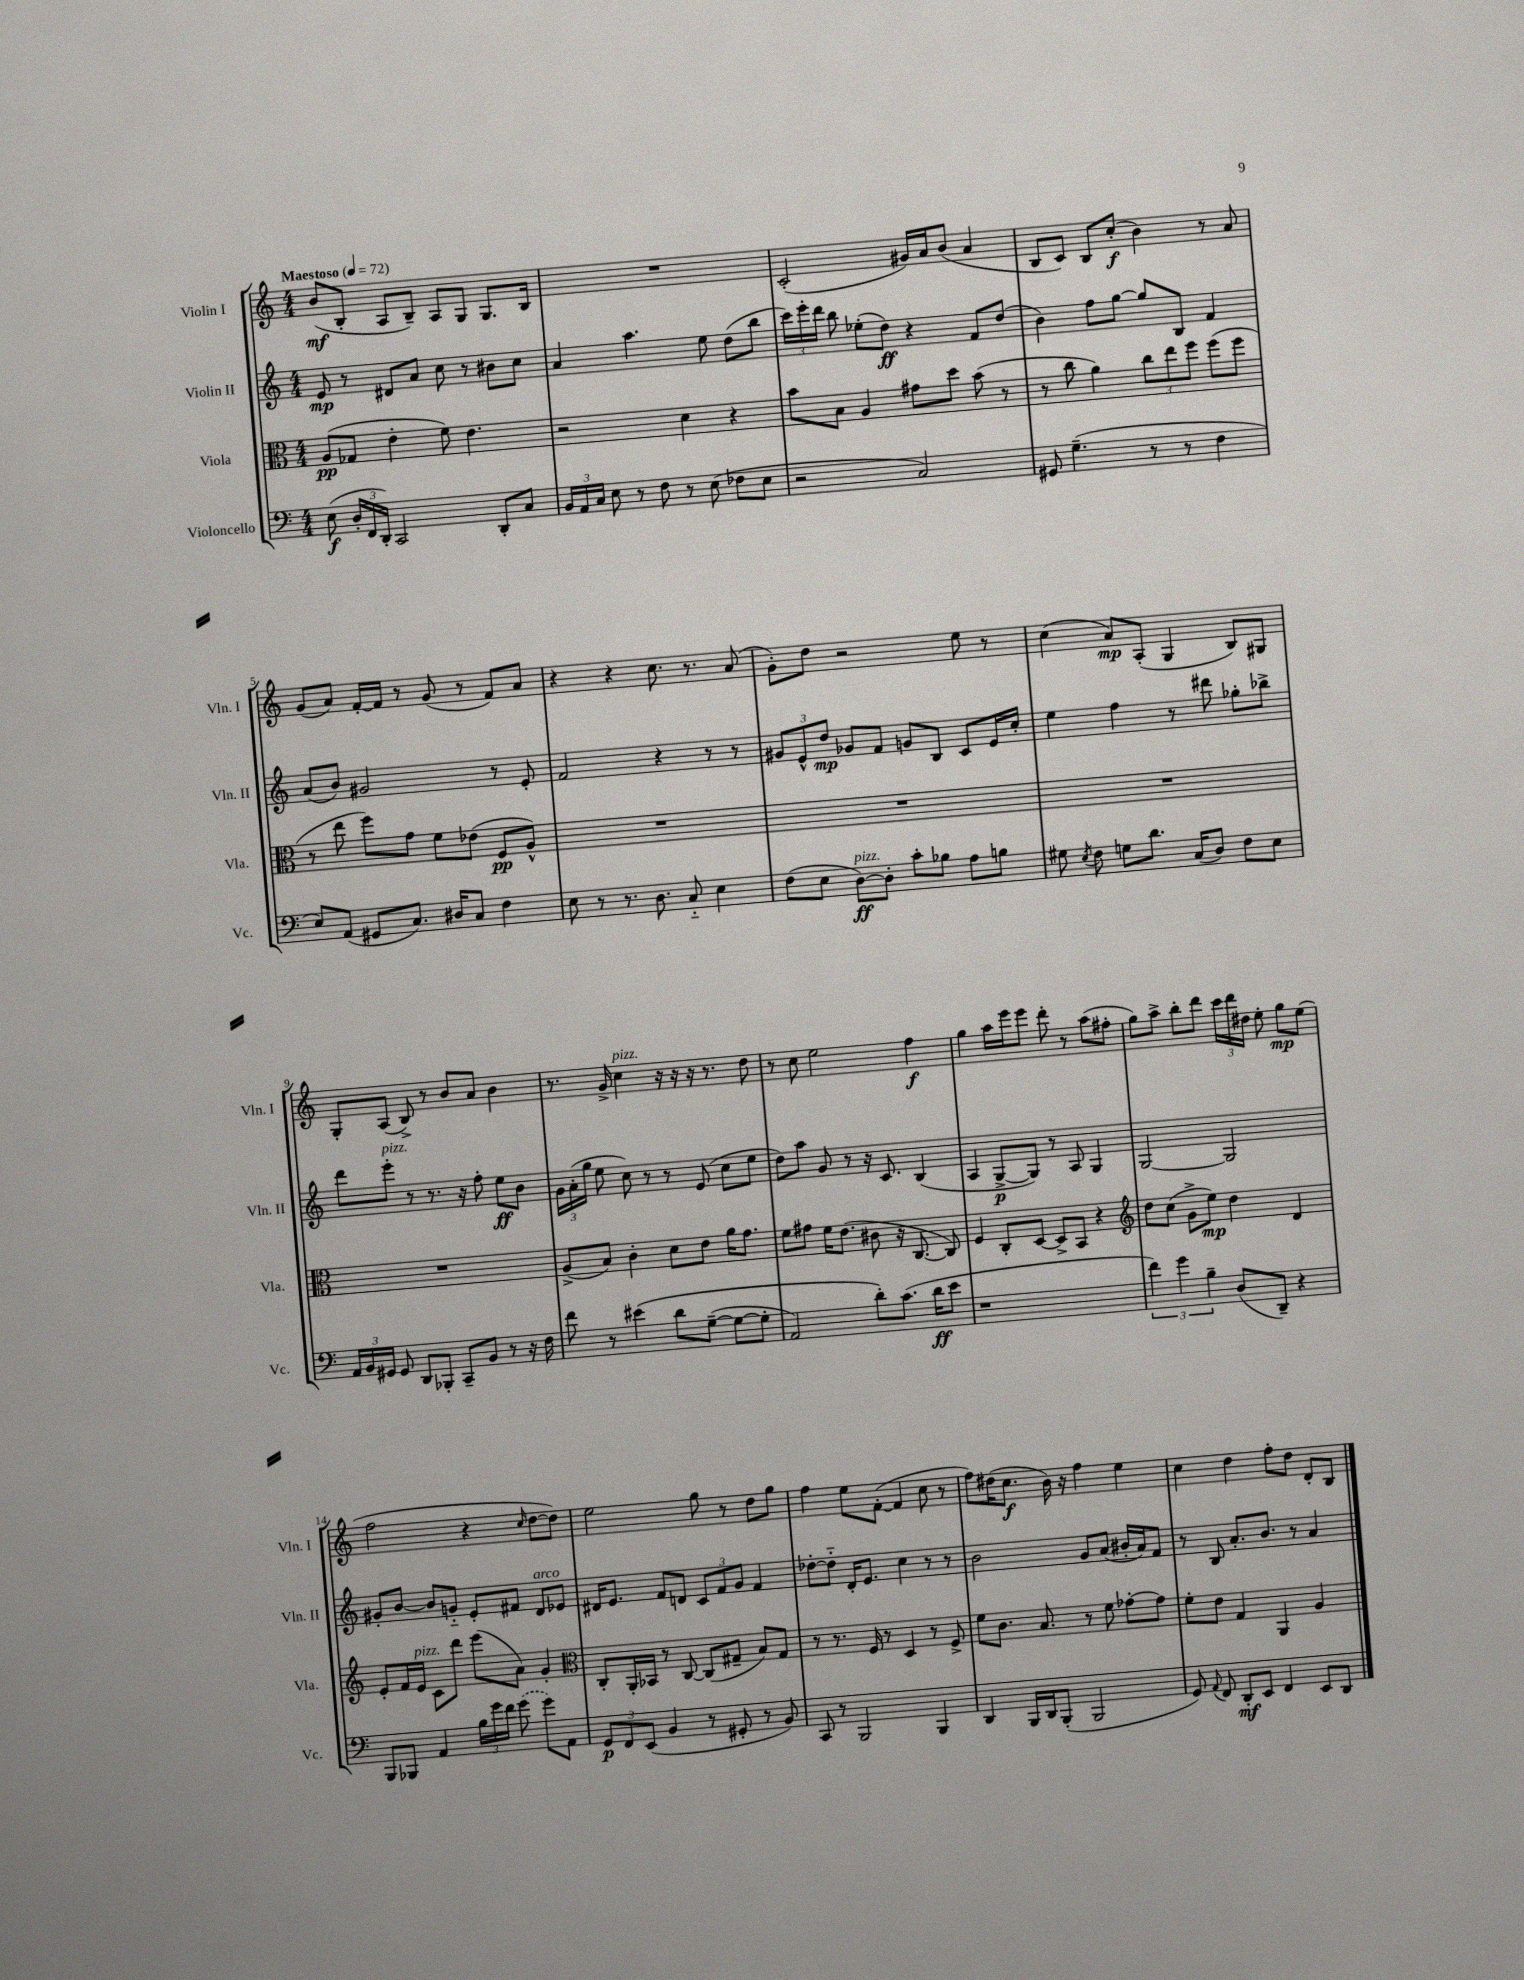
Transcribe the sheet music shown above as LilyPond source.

<<
\new StaffGroup <<
\new Staff = "s0" \with { instrumentName = "Violin I" shortInstrumentName = "Vln. I" } {
    \clef treble \key c \major \numericTimeSignature \time 4/4 \tempo "Maestoso" 4 = 72
    \autoBeamOff b'8[\mf( b8]-. a8[ b8]--) a8[ g8] g8.[ b16] |
    R1 |
    c'2-.( gis'16[) a'16 b'8]( a'4 |
    b8[ c'8]) b8[ c''8]-.\f( b'4) r8 a'8 |
    g'8[( a'8]) f'16[~-. f'16] r8 g'8( r8 f'8[) a'8] |
    r4 r4 c''8. r8. a'8( |
    g'8[-.) d''8] r2 e''8 r8 |
    c''4( a'8[\mp) a8]-.( g4 b8[) gis8] |
    g8[-. a8]( b8->) r8 b'8[ a'8] b'4 |
    r8. g'16-> c''4^\markup { \italic "pizz." } r16 r16 r16 r8. d''8 |
    r8 c''8 e''2 f''4\f |
    g''4 a''16[ e'''16 e'''8] d'''8-. r8 a''8[( fis''8]-. |
    g''8[) a''8]-> b''8[-. d'''8] \tuplet 3/2 { c'''16[ d'''16 dis''16] } e''8-. g''8[\mp e''8]( |
    f''2 r4 \grace { c''16 } d''8[~ d''8]) |
    e''2 g''8 r8 d''8[ g''8] |
    f''4 e''8[ f'8]~-.( f'4 c''8 r8 |
    f''8[) dis''16( c''8.]\f b'16) r16 f''4 e''4 |
    c''4 d''4 f''8[-. d''8] d'8[-. b8] \bar "|." |
}
\new Staff = "s1" \with { instrumentName = "Violin II" shortInstrumentName = "Vln. II" } {
    \clef treble \key c \major \numericTimeSignature \time 4/4
    \autoBeamOff e'8\mp r8 dis'8[ a'8] c''8 r8 bis'8[ c''8] |
    a'4 a''4. e''8 d''8[( b''8] |
    \tuplet 3/2 { c'''16[) e'''16-. d'''16] } b''8 ees''8[-.( d''8]\ff) r4 f'8[ d''8]( |
    b'4) f''8[ g''8]~ g''8[ b8] f'4 |
    a'8[( b'8]) gis'2 r8 e'8-. |
    f'2 r4 r8 r8 |
    \tuplet 3/2 { gis'8[ e'8-^ d''8]\mp } ges'8[ f'8] g'8[ b8] c'8[ e'16 c''16]-. |
    e''4 f''4 r8 dis'''8 ges''8[-. bes''8]-> |
    d'''8[ e'''8]-.^\markup { \italic "pizz." } r8 r8. r16 f''8-. e''8[\ff b'8] |
    \tuplet 3/2 { g'16[ a'16-.( g''16] } e''8 c''8) r8 r8 e'8( c''8[ e''8] |
    d''8[) a''8] g'8 r8 r16 c'8. b4( |
    a4 g8[~->\p g8]) r8 a8 g4 |
    g2~ g2 |
    gis'8[-. b'8]~ b'8[ g'8]-_ e'8[-. fis'8] d'8[^\markup { \italic "arco" } ees'8] |
    dis'16[ e'8.] f'8[ d'8] \tuplet 3/2 { c'8[ f'8 g'8] } f'4 |
    des''8[~-. des''8]-_ d'16[-. e'8.] c''4 r8 r8 |
    b'2 g'8[ a'8]( bis'16[-. a'16) f'8] |
    r8 b8 a'8.[-. b'8.] r8 a'4 \bar "|." |
}
\new Staff = "s2" \with { instrumentName = "Viola" shortInstrumentName = "Vla." } {
    \clef alto \key c \major \numericTimeSignature \time 4/4
    \autoBeamOff a8[\pp( ges8] e'4-. f'8) e'4. |
    r2 d'4 r4 |
    b'8[ b8] a4 gis'8[ d''8] b'8( r8 |
    r8 c''8 a'4) \tuplet 3/2 { c''8[ e''8 f''8] } f''8[( f''8] |
    r8 e''8 f''8[) g'8] f'8[ ees'8]( f8[\pp a8]-^) |
    R1 |
    R1 |
    R1 |
    R1 |
    a8[->( b8]) c'4-. d'8[ e'8] a'16[ g'8.] |
    f'8[ gis'8] f'16[ e'8.]( cis'8 r16 c8.~ c8) |
    f4 c8[-. d8]~ d8[-> b,8] r4 |
    \clef treble d''8[ c''8]( g'8[-> e''8]\mp) d''4 d'4 |
    e'8[-. f'16 e'16]^\markup { \italic "pizz." } c'8[ d'''8] e'''8[( a'8]) g'4-. |
    \clef alto c8[-. a,16-. bes,16] r8 c8~ c8[( gis8]-- b8[) gis8] |
    r8 r8. f16 r8 d4 r8 f8-> |
    f'8[ c'8.] b8. r8 f'8 ges'8[~-. ges'8] |
    f'8[-. e'8] g4 a,4 a4 \bar "|." |
}
\new Staff = "s3" \with { instrumentName = "Violoncello" shortInstrumentName = "Vc." } {
    \clef bass \key c \major \numericTimeSignature \time 4/4
    \autoBeamOff e8\f( \tuplet 3/2 { d16[-. f,16 d,16]-.) } c,2 d,8[-. c8] |
    \tuplet 3/2 { b,16[ a,16 c16] } e8 r8 f8 r8 e8( fes8[ e8] |
    r2 c2) |
    gis,8 g4.--( r8 r8 f4 |
    e8[) a,8]( gis,8[ c8.]) dis16[ c8] f4 |
    e8 r8 r8. d8. c8-_ e4 |
    f8[( e8] d8[~\ff^\markup { \italic "pizz." }) d8]-. c'8[-. bes8] a8[ b8] |
    gis8 \acciaccatura { e8 } f8 g8[ d'8.] c16[( d8]) f8[ e8] |
    \tuplet 3/2 { a,16[ b,16 gis,16] } gis,8 d,8[ bes,,8]-. c,8[-- b,8] r8 r16 f16 |
    f'8 r8 eis'4\( d'8[ g8]~--( g8[~ g8]-. |
    a,2) d'8[-.\) c'8.]( d'16[\ff e'8] |
    r1 |
    \tuplet 3/2 { f'4) g'4 b4-- } d8[( d,8]--) r4 |
    b,,8[ bes,,8] a,4 \tuplet 3/2 { b16[ g'16 f'16] } \once \slurDashed g'8( g'8[) a,8] |
    \tuplet 3/2 { g,8[\p f,8 e,8]( } b,4 r8 gis,8-. r8 b,8) |
    c,8 r8 b,,2 b,,4 |
    d,4 b,,16[ d,16 b,,8]-.( b,,2 |
    g,8) \appoggiatura { a,8 } f,8 d,8[-.\mf e,8] f,4 e,8[ d,8] \bar "|." |
}
>>
>>
